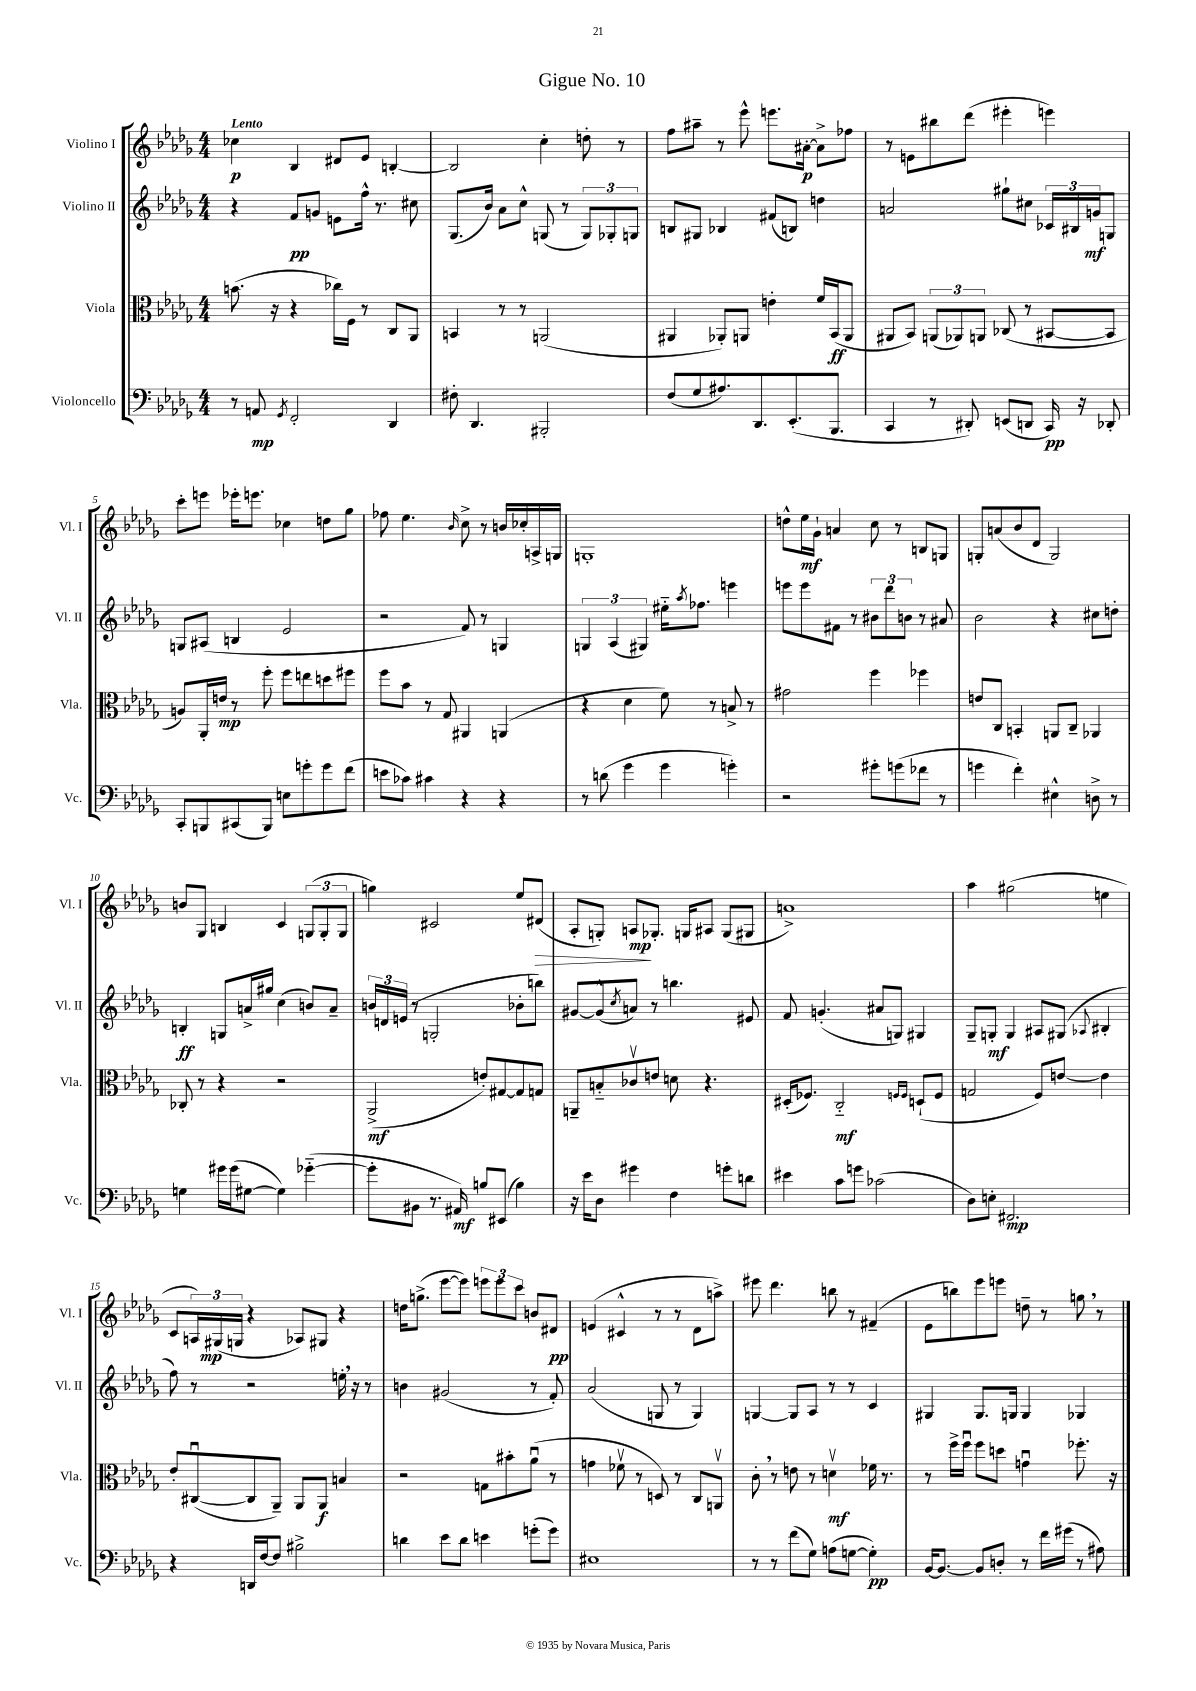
\header { title = "Gigue No. 10" }
<<
\new StaffGroup <<
\new Staff = "s0" \with { instrumentName = "Violino I" shortInstrumentName = "Vl. I" } {
    \clef treble \key des \major \numericTimeSignature \time 4/4 \tempo "Lento"
    ces''4\p bes4 dis'8 ees'8 b4~-. |
    b2 c''4-. d''8-. r8 |
    f''8 ais''8-- r8 ees'''8-^ e'''8. ais'16~-.\p ais'8-> fes''8 |
    r8 e'8 bis''8 des'''8( eis'''4-. e'''4) |
    c'''8-. e'''8 ees'''16-. e'''8. ces''4 d''8 ges''8 |
    fes''8 ees''4. \grace { bes'16 } c''8-> r8 b'16 ces''16-. a16-> g16 |
    g1-. |
    d''8-^ ees''16\mf ges'16-! a'4 c''8 r8 b8 g8 |
    g8-. a'8( bes'8 des'8 g2) |
    b'8 ges8 b4 c'4 \tuplet 3/2 { g8( g8-. g8 } |
    g''4) cis'2 ees''8 dis'8\>( |
    aes8-. g8-.) a8\mp\! ges8.-. g16 ais8 g8( gis8 |
    a'1->) |
    aes''4 gis''2( e''4 |
    c'8 \tuplet 3/2 { a16) gis16\mp( g16 } r4 aes8) gis8 r4 |
    d''16 g''8.->( ees'''8~ ees'''8) \tuplet 3/2 { e'''8 e'''8 c'''8 } b'8 dis'8\pp |
    e'4( cis'4-^ r8 r8 des'8 a''8->) |
    eis'''8 des'''4. b''8 r8 fis'4--( |
    ees'8 b''8) ees'''8 e'''8 d''8-- r8 g''8 \breathe r8 \bar "|." |
}
\new Staff = "s1" \with { instrumentName = "Violino II" shortInstrumentName = "Vl. II" } {
    \clef treble \key des \major \numericTimeSignature \time 4/4
    r4 f'8\pp g'8 e'8 f''16-^ r8. cis''8 |
    ges8.( bes'16) aes'8 c''8-^ g8( r8 \tuplet 3/2 { g8) ges8-. g8 } |
    b8 gis8 bes4 fis'8( b8) d''4 |
    a'2 gis''8-! cis''8 \tuplet 3/2 { ces'16 bis16 g'16\mf } g8 |
    g8 ais8( b4 ees'2 |
    r2 f'8) r8 g4 |
    \tuplet 3/2 { g4 aes4( gis4) } eis''16-_ \acciaccatura { aes''8 } fes''8. e'''4 |
    e'''8 e'''8 fis'8 r8 \tuplet 3/2 { bis'8 des'''8 b'8 } r8 ais'8 |
    bes'2 r4 cis''8 d''8-. |
    b4-.\ff g8 a'16-> gis''16 c''4( b'8) a'8-- |
    \tuplet 3/2 { b'16 d'16 e'16( } r8 g2-. bes'8-. b''8) |
    gis'8~ gis'8-^( \acciaccatura { c''8 } a'8) r8 b''4. eis'8 |
    f'8 g'4.-.( ais'8 g8) gis4 |
    ges8-- g8-.\mf g4 ais8 gis8( \appoggiatura { aes8 } bis4-. |
    f''8) r8 r2 e''16-. \breathe r16 r8 |
    b'4 gis'2( r8 f'8-.) |
    aes'2( g8 r8 g4) |
    g4~ g8 aes8 r8 r8 c'4 |
    gis4 gis8. g16 g4 ges4 \bar "|." |
}
\new Staff = "s2" \with { instrumentName = "Viola" shortInstrumentName = "Vla." } {
    \clef alto \key des \major \numericTimeSignature \time 4/4
    b'8.( r16 r4 ces''16) f16 r8 c8 aes,8 |
    b,4 r8 r8 a,2( |
    ais,4 aes,8-.) a,8 e'4-. f'16 bes,16\ff( a,8 |
    ais,8 bes,8) \tuplet 3/2 { a,8( aes,8) a,8 } ces8( r8 bis,8~ bis,8 |
    a8) aes,16-. e'16\mp r8 f''8-. f''8 e''8 d''8 fis''8 |
    f''8 bes'8 r8 ges8 ais,4 a,4( |
    r4 des'4 f'8) r8 b8-> r8 |
    gis'2 f''4 fes''4 |
    e'8 c8 b,4-. a,8 c8-- aes,4 |
    ces8-. r8 r4 r2 |
    aes,2->\mf( e'8-.) gis8~ gis8 g8 |
    a,8-- b8-_ ces'8\upbow e'8 d'8 r4. |
    dis16-.( fes8.) c2-_\mf \grace { f16 f16 } d8-!( f8 |
    g2 f8) e'8~ e'4 |
    ees'8-. cis8~\downbow( cis8 aes,8--) aes,8 aes,8\f b4 |
    r2 g8 bis'8-. aes'8\downbow( r8 |
    g'4 fes'8\upbow r8 d8) r8 c8 a,8\upbow |
    c'8-. \breathe r8 e'8 r8 d'4\upbow\mf fes'16 r8. |
    r8 f''16-> f''16\downbow f''8 d''8 g'4\downbow fes''8.-. r16 \bar "|." |
}
\new Staff = "s3" \with { instrumentName = "Violoncello" shortInstrumentName = "Vc." } {
    \clef bass \key des \major \numericTimeSignature \time 4/4
    r8 a,8\mp \acciaccatura { ges,8 } f,2-. des,4 |
    fis8-. des,4. bis,,2-. |
    f8( ges8 ais8.) des,8. ees,8.-.( bes,,8. |
    c,4 r8 dis,8-.) e,8( d,8 c,16\pp) r16 des,8-. |
    c,8-. b,,8 cis,8( b,,8) e8 g'8-. g'8 f'8( |
    e'8 ces'8) cis'4 r4 r4 |
    r8 d'8( ges'4 ges'4 g'4-.) |
    r2 gis'8-. g'8( fes'8 r8 |
    g'4 f'4-.) eis4-^ d8-> r8 |
    g4 gis'16 gis'16( gis8~ gis4) ges'4~-_( |
    ges'8-. bis,8 r8. ais,16\mf) b8 eis,8( b4) |
    r16 ees'16 des8 gis'4 f4 g'8-. d'8 |
    eis'4 c'8 g'8 ces'2( |
    des8) e8-. fis,2.\mp |
    r4 d,16 f16~ f8 bis2-> |
    d'4 ees'8 d'8 e'4 g'8-.( g'8) |
    eis1 |
    r8 r8 f'8( ges8) a8( g8~ g4-.\pp) |
    bes,16~ bes,8.~ bes,8 d8-. r8 f'16 gis'16( r8 ais8) \bar "|." |
}
>>
>>
